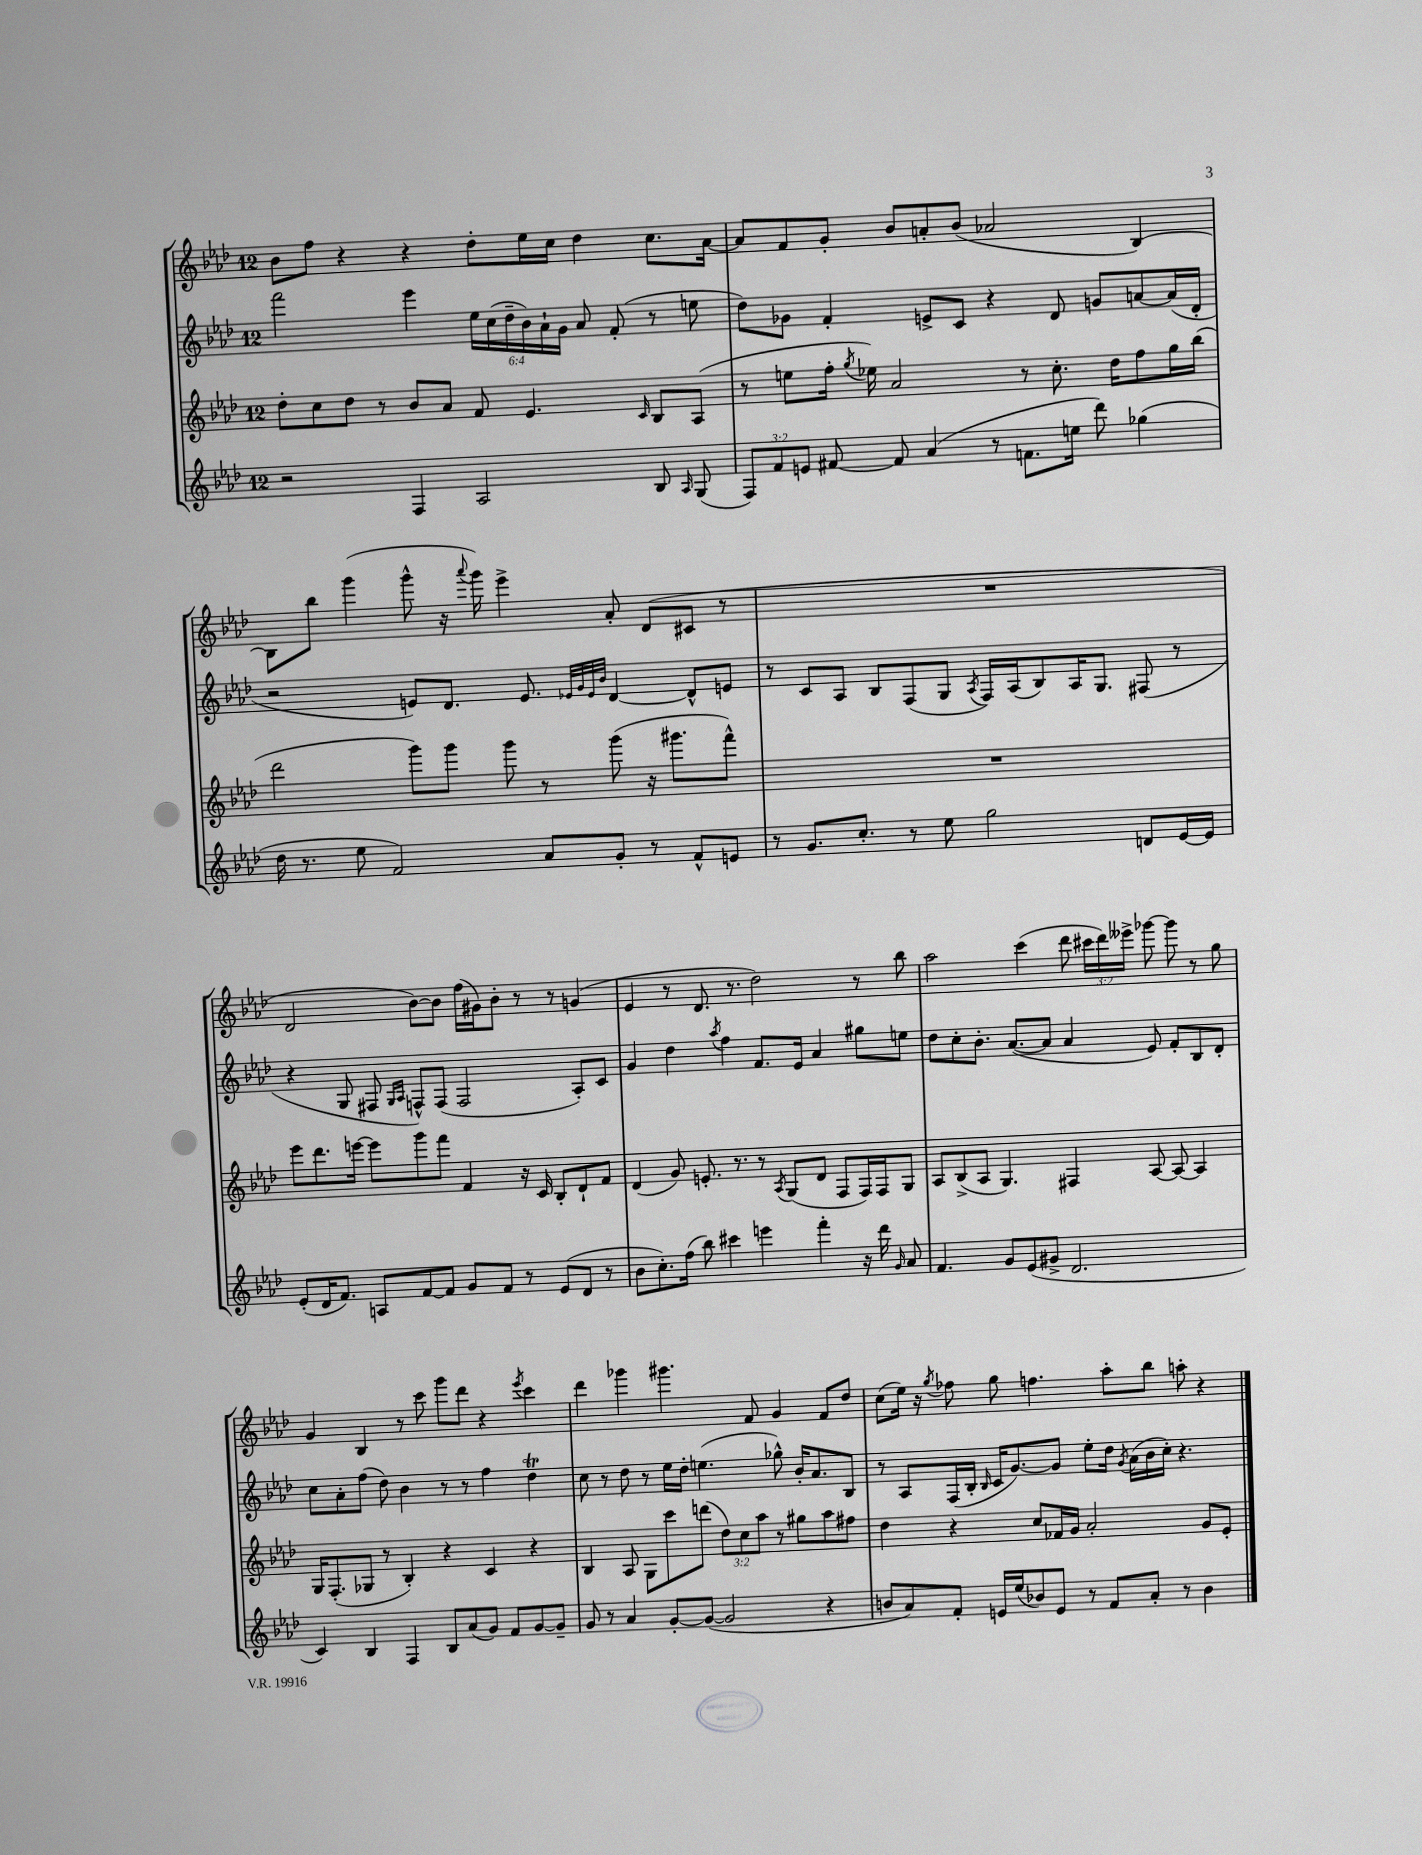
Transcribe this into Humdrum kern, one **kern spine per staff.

**kern	**kern	**kern	**kern
*staff4	*staff3	*staff2	*staff1
*clefG2	*clefG2	*clefG2	*clefG2
*k[b-e-a-d-]	*k[b-e-a-d-]	*k[b-e-a-d-]	*k[b-e-a-d-]
*M12/8	*M12/8	*M12/8	*M12/8
2r	8dd-'\L	2fff\	8b-\L
.	8cc\	.	8ff\J
.	8dd-\J	.	4r
.	8r	.	.
4F/	8b-/L	4eee-\	4r
.	8a-/J	.	.
2A-/	8f/	24ee-\LL	8dd-'\L
.	.	(24cc\	.
.	.	24dd-~\	.
.	4.e-/	24b-\)	16ee-\L
.	.	24a-`\	.
.	.	.	16cc\JJ
.	.	24g\JJ	.
.	.	8a-/	4dd-\
.	.	(8f'/	.
.	16qqc/	.	.
8B-/	8B-/L	8r	8.cc\L
16qqA-/	.	.	.
(8G/	(8A-/J	8ee\	.
.	.	.	[16a-\Jk
=	=	=	=
12F/L)	8r	8dd-\L)	8a-/]L
12f/	.	.	.
.	8ee\L	8g-\J	8f/
12e/J	.	.	.
[8f#/	16ff'\Jk	4f'/	8g'/J
.	8qgg/	.	.
.	16ee-\)	.	.
8f#/]	2a-/	.	8b-/L
(4a-/	.	8e^/L	8a'/
.	.	8c/J	(8b-/J
8r	.	4r	2a-/
8.f\L	8r	.	.
.	8.cc'\	8d-/	.
16ee\Jk	.	.	.
8ddd-\)	.	8g/L	.
.	16dd-\LK	.	.
(4gg-\	8ff\	[8a/	[4B-/)
.	16gg\L	(16a/]L	.
.	(16bb-\JJ	16d-'/JJ	.
=	=	=	=
16dd-\	2ddd-\	2r	8B-\]L
8.r	.	.	.
.	.	.	8bb-\J
8ee-\	.	.	(4ggg\
2f/)	.	.	.
.	8ggg\L)	8e/L)	8ggg^^\
.	8ggg\J	8.d-/J	16r
.	.	.	8qqaaa-/
.	.	.	16ggg\)
.	8ggg\	.	4eee-^\
.	.	8.e/	.
8a-/L	8r	.	.
.	.	32qqe-/LLL	.
.	.	32qqg/	.
.	.	32qqe-/	.
.	.	32qqb-/JJJ	.
8g'/J	(8ggg\	[4d-/	8a-'/
8r	16r	.	(8d-/L
.	8.ggg#\L	.	.
8f^^/L	.	8d-^^/]L	8c#/J
8e/J	8fff^^\J)	8e/J	8r
=	=	=	=
8r	1.r	8r	1.r
8.g/L	.	8c/L	.
.	.	8A-/J	.
8.cc'/J	.	.	.
.	.	8B-/L	.
8r	.	(8F/	.
8ee-\	.	8G/J	.
.	.	8qA-/	.
2gg\	.	16F/LL)	.
.	.	(16A-/J	.
.	.	8B-/)	.
.	.	16A-/K	.
.	.	8.G/J	.
8d/L	.	(8F#/	.
[16e-/L	.	8r	.
16e-/]JJ	.	.	.
=	=	=	=
(8e-'/L	8eee-\L	4r	2d-/
16d-/K	8.ddd-\	.	.
8.f/J)	.	.	.
.	.	8G/	.
.	[16eee\Jk	.	.
8A/L	8eee\]L	8F#/	.
.	.	16qqG/LL	.
.	.	16qqA-/JJ	.
[8f/	8ggg\	8F^^/L)	[8b-\L)
8f/]J	8fff\J	(8F/J	8b-\]J
8g/L	4f/	2F/	(16ff\LL
.	.	.	16g#\J)
8f/J	.	.	8b-'\J
8r	16r	.	8r
.	16c/	.	.
(8e-/L	8B-'/L	.	8r
8d-/J	8d-`/	8A-'/L)	(4g/
8r	8f/J	8c/J	.
=	=	=	=
8b-\L	(4d-/	4g/	4e-/
8.cc'\)	.	.	.
.	8g/)	4dd-\	8r
(16ff\Jk	.	.	.
8bb-\)	8.e'/	.	8.d-/
.	.	8qaa-/	.
4ccc#\	.	4ff\	.
.	8.r	.	8.r
4eee\	8r	8.f/L	2dd-\)
.	8qA-/	.	.
.	(8G/L	.	.
.	.	16e-/Jk	.
4fff'\	8d-/J	4a-/	.
.	8F/L	.	.
16r	16F/L)	8gg#\L	8r
16ddd-\	16F/J	.	.
16qqg/	.	.	.
8a-/	8G/J	8ee\J	8bb-\
=	=	=	=
4.f/	8A-/L	8dd-\L	2aa-\
.	(8B-^/	8cc'\	.
.	8A-/J	8.b-'\J	.
8g/L	4.G/)	.	.
.	.	([8.a-/L	.
(8e-/	.	.	(4ccc\
8g#^/J	.	8a-/]J	.
2.d-/	4F#/	4a-/	8ddd-\
.	.	.	24ccc#\LL
.	.	.	24ddd-\)
.	.	.	24eee--^\JJ
.	[8A-/	8e-/)	[8ggg-\
.	8A-/_	8f'/L	8ggg-\]
.	4A-/]	8B-/	8r
.	.	8d-'/J	8gg\
=	=	=	=
4c/)	16G/LK	8cc\L	4g/
.	(8.F'/	.	.
.	.	8a-'\	.
4B-/	8G-/J	(8ff\J	4B-/
.	8r	8dd-\)	.
4F/	4B-'/)	4b-\	8r
.	.	.	8ccc\
8B-/L	4r	8r	8ggg\L
(8a-/	.	8r	8ddd-\J
8g/J)	4c/	4ff\	4r
8f/L	.	.	.
.	.	.	8qeee-/
[8g/	4r	4dd-\	4ccc\
8g~/]J	.	.	.
=	=	=	=
8g/	4B-/	8cc\	4ddd-\
8r	.	8r	.
4a-/	8A-/	8dd-\	4ggg-\
.	8G\L	8r	.
[8g'/L	8ccc\	16ee-\LL	4.ggg#\
.	.	16dd-'\JJ	.
(8g/_J	(8ddd\J	(4.ee\	.
2g/]	12dd-\L)	.	.
.	12cc\	.	.
.	.	.	8f/
.	12aa-\J	.	.
.	8r	8gg-^^\)	4g/
.	8gg#\L	16b-'/LK	.
.	.	8.a-/	.
4r	8aa-\	.	8f/L
.	8ff#\J	8B-/J	8dd-/J
=	=	=	=
8b/L	4dd-\	8r	(8cc\L
8a-/)	.	8A-/L	16ee-\Jk)
.	.	.	16r
.	.	.	8qgg/
8f'/J	4r	(16F/L	8ff-\
.	.	16B-'/JJ	.
.	.	16qqB-/	.
16e/LL	.	16c/LK	8gg\
(16ee-/J	.	[8.g/)	.
8b-/)	8cc/L	.	4.ff\
8e/J	16f-/L	8g/]J	.
.	16g/JJ	.	.
8r	2a-'/	8ee-'\L	.
8f/L	.	16dd-\Jk	8aa-'\L
.	.	8qg/	.
.	.	(16a-\LL	.
8a-'/J	.	16b-\	8bb-\J
.	.	16cc'\JJ)	.
8r	.	4.r	8aa'\
4b-\	8g/L	.	4r
.	8e-'/J	.	.
==	==	==	==
*-	*-	*-	*-
